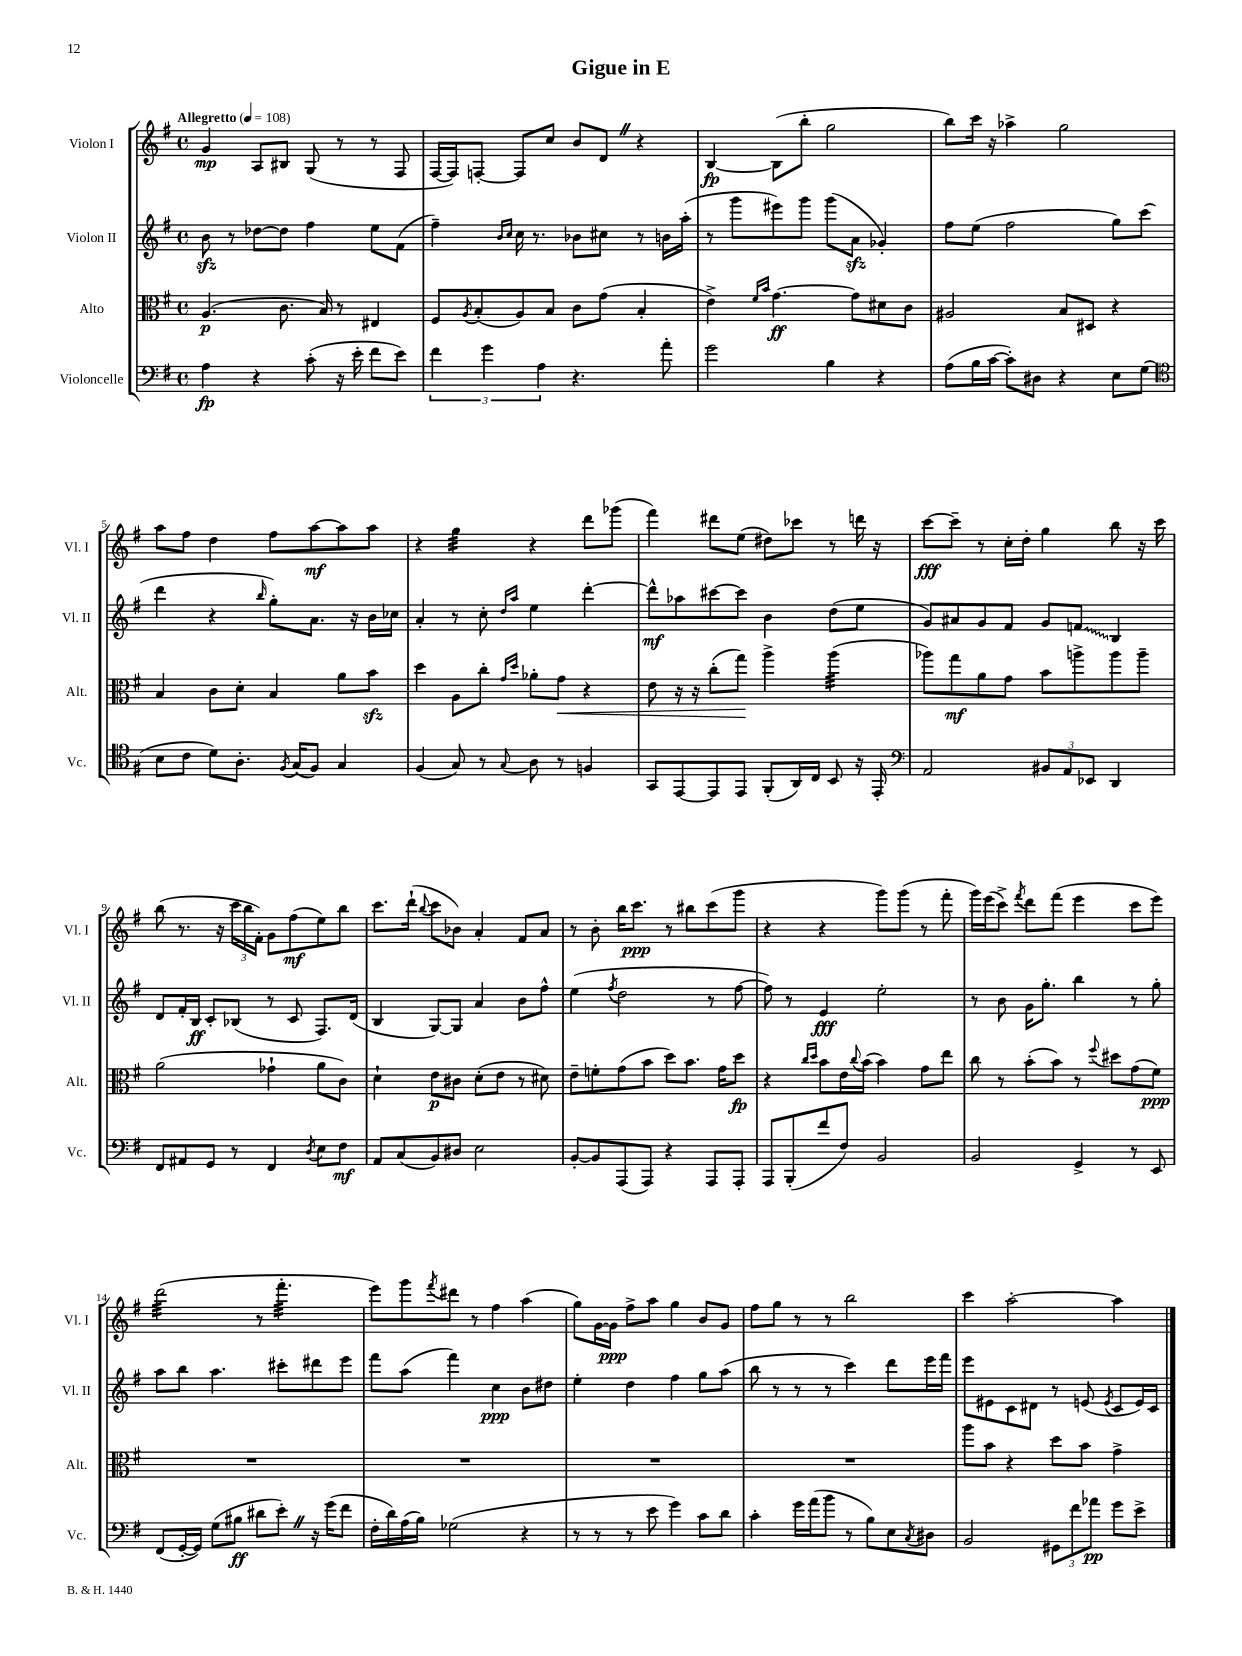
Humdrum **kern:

**kern	**kern	**kern	**kern
*staff4	*staff3	*staff2	*staff1
*clefF4	*clefC3	*clefG2	*clefG2
*k[f#]	*k[f#]	*k[f#]	*k[f#]
*M4/4	*M4/4	*M4/4	*M4/4
*met(c)	*met(c)	*met(c)	*met(c)
*MM108	*MM108	*MM108	*MM108
4A\	(4.A/	8b\	4g/
.	.	8r	.
4r	.	[8dd-\L	8A/L
.	8.c\	8dd-\]J	8B#/J
(8c'\	.	4ff#\	(8G/
.	16B/)	.	.
16r	8r	.	8r
16e'\	.	.	.
8f#\L	4E#/	8ee\L	8r
8e\J)	.	(8f#\J	8F#/
=	=	=	=
6f#\	8F#/L	4ff#~\)	[16F#/LL
.	.	.	16F#/]J)
.	8qA/	.	.
.	(8B'/	.	[8F'/J
6g\	.	.	.
.	.	16qqb/LL	.
.	.	16qqcc/JJ	.
.	8A/)	16cc\	8F/]L
.	.	8.r	.
6A\	.	.	.
.	8B/J	.	8cc/J
4.r	8c\L	8b-\L	8b/L
.	(8g\J	8cc#\J	8d/J
.	4B'/	8r	4r
8a'\	.	16b\LL	.
.	.	(16aa'\JJ	.
=	=	=	=
2g\	4e^\)	8r	[4B/
.	.	8ggg\L	.
.	16qqf#/LL	.	.
.	16qqb/JJ	.	.
.	[4.g\	8eee#\)	(8B\]L
.	.	8ggg\J	8bb'\J
4B\	.	(8ggg\L	2gg\
.	8g\]L	8a\J	.
4r	8d#\	4g-'/)	.
.	8c\J	.	.
=	=	=	=
(8A\L	2A#/	8ff#\L	8bb\L)
16B\L	.	(8ee\J	16ccc\Jk
[16c\JJ	.	.	16r
8c'\]L)	.	2ff#\	4aa-^\
8D#\J	.	.	.
4r	8B/L	.	2gg\
.	8D#/J	.	.
8E\L	4r	8gg\L)	.
(8G\J	.	(8ccc\J	.
=	=	=	=
*clefC4	*	*	*
8B\L	4B/	4ddd\	8aa\L
8c\J	.	.	8ff#\J
8d\L)	8c\L	4r	4dd\
8.A'\J	8d'\J	.	.
.	.	16qqbb/	.
.	4B/	8gg'\L)	8ff#\L
8qF#/	.	.	.
(16G/LK	.	.	.
8F#/J)	.	8.a\J	[8aa\
4G/	8a\L	.	8aa\]
.	.	16r	.
.	8b\J	16b\LL	8aa\J
.	.	16cc-\JJ	.
=	=	=	=
(4F#/	4dd\	4a'/	4r
8G/)	8A\L	8r	4gg\
8r	8cc'\J	8cc'\	.
.	16qqg/LL	16qqdd/LL	.
8qqG/	16qqdd/JJ	16qqaa/JJ	.
8A\	8a-'\L	4ee\	4r
8r	8g\J	.	.
4F/	4r	[4ddd'\	8ddd\L
.	.	.	(8ggg-\J
=	=	=	=
8GG/L	8e\	8ddd^^\]L	4fff#\)
[8EE/	16r	8aa-\	.
.	16r	.	.
8EE/]	(8cc'\L	[8ccc#\	8ddd#\L
8EE/J	8gg\J)	8ccc#\]J	(8ee\J
(8FF#'/L	4aa^\	4b\	8dd#\L)
16AA/L)	.	.	8ccc-\J
16C/JJ	.	.	.
8BB/	(4aa\	(8dd\L	8r
16r	.	8ee\J	16ddd\
16EE'/	.	.	16r
=	=	=	=
*clefF4	*	*	*
2AA/	8aa-\L)	8g/L)	[8ccc\L
.	8gg\	8a#/	8ccc~\]J
.	8a\	8g/	8r
.	8g\J	8f#/J	16cc'\LL
.	.	.	16dd'\JJ
12BB#/L	8b\L	8g/L	4gg\
12AA/	.	.	.
.	8aa^\	8f/J	.
12EE-/J	.	.	.
4DD/	8aa\	4B/	8bb\
.	8aa~\J	.	16r
.	.	.	16ccc\
=	=	=	=
8FF#/L	(2a\	8d/L	(8bb\
8AA#/	.	16f#'/L	8.r
.	.	16B/JJ	.
8GG/J	.	8c'/L	.
.	.	.	16r
8r	.	(8B-/J	24ccc\LL
.	.	.	24bb\
.	.	.	24f#'\JJ)
4FF#/	4g-`\	8r	8g\L
.	.	8c/	(8ff#\
8qD/	.	.	.
8E\L	8a\L	8.F#/L)	8ee\)
8F#\J	8c\J)	.	8bb\J
.	.	(16d/Jk	.
=	=	=	=
8AA/L	4d`\	4B/	8.ccc\L
(8C/	.	.	.
.	.	.	(16ddd`\Jk
.	.	.	8qqbb/
8BB/)	8e\L	[8G/L)	8ccc\L
8D#/J	8c#\J	8G/]J	8b-\J)
2E\	(8d'\L	4a/	4a'/
.	8e\J	.	.
.	8r	8b\L	8f#/L
.	8d#\)	8ff#^^\J	8a/J
=	=	=	=
[8BB'/L	8e~\L	(4ee\	8r
8BB/]	8f'\	.	8b'\
.	.	8qff#/	.
(8AAA/	(8g\	2dd\	16bb\LK
.	.	.	8.ccc\J
8AAA/J)	8b\J	.	.
4r	8dd\L)	.	8r
.	8.b\J	.	8bb#\L
8AAA/L	.	8r	(8ccc\
.	16g\LK	.	.
8AAA'/J	8dd\J	[8ff#\	8ggg\J
=	=	=	=
8AAA/L	4r	8ff#\])	4r
(8BBB'/	.	8r	.
.	16qqcc/LL	.	.
.	16qqdd/JJ	.	.
8f#/	8b\L	4e/	4r
8F#/J)	16e\L	.	.
.	8qqcc/	.	.
.	(16b\JJ	.	.
2BB/	4b\)	2ee'\	8ggg\L)
.	.	.	(8ggg\J
.	8g\L	.	8r
.	8ee\J	.	8fff#'\
=	=	=	=
2BB/	8cc\	8r	16ggg\LL)
.	.	.	(16eee\J
.	8r	8b\	8ccc^\J)
.	.	.	8qfff#/
.	(8b'\L	16g\LK	8ddd\L
.	.	8.gg'\J	.
.	8b\J)	.	(8fff#\J
4GG^/	8r	4bb\	4eee\
.	8qqff#/	.	.
.	8dd#\L	.	.
8r	(8g\	8r	8ccc\L
8EE/	8f#\J)	8gg'\	8eee\J)
=	=	=	=
(8FF#/L	1r	8aa\L	(2ddd\
[16GG'/L	.	8bb\J	.
16GG/]JJ)	.	.	.
(8G\L	.	4.aa\	.
8B#\J	.	.	.
8d#\L	.	.	8r
8e'\J)	.	8ccc#'\L	4.fff#'\
16r	.	8ddd#\	.
(16g\LK	.	.	.
8f#\J	.	8eee\J	.
=	=	=	=
16F#'\LL	1r	8fff#\L	8eee\L)
16d\)	.	.	.
(16A\	.	(8aa\J	8ggg\
16B\JJ)	.	.	.
.	.	.	8qfff#/
(2G-\	.	4fff#\)	8ddd#\J
.	.	.	8r
.	.	4cc\	4ff#\
4r	.	8b\L	(4aa\
.	.	8dd#\J	.
=	=	=	=
8r	1r	4ee'\	8gg\L)
8r	.	.	[16g\L
.	.	.	16g\]JJ
8r	.	4dd\	8ff#^\L
8e\	.	.	8aa\J
4g\)	.	4ff#\	4gg\
8c\L	.	8gg\L	8b/L
8d\J	.	(8aa\J	8g/J
=	=	=	=
4c'\	1r	8bb\	8ff#\L
.	.	8r	8gg\J
16g\LL	.	8r	8r
(16a\J	.	.	.
8b\J	.	8r	8r
8r	.	4ccc\)	2bb\
8B\L)	.	.	.
8E\	.	8ddd\L	.
8qC/	.	.	.
8D#\J	.	16eee\L	.
.	.	16fff#\JJ	.
=	=	=	=
2BB/	8aa\L	8eee\L	4ccc\
.	8b\J	8e#\	.
.	4r	8c\	[2aa'\
.	.	8d#\J	.
12GG#\L	8dd\L	8r	.
12f#\	.	.	.
.	8b\J	(8e/	.
12a-\J	.	.	.
.	.	8qe/	.
8g\L	4g^\	8c/L	4aa\]
8e^\J	.	16e/L)	.
.	.	16c/JJ	.
==	==	==	==
*-	*-	*-	*-
